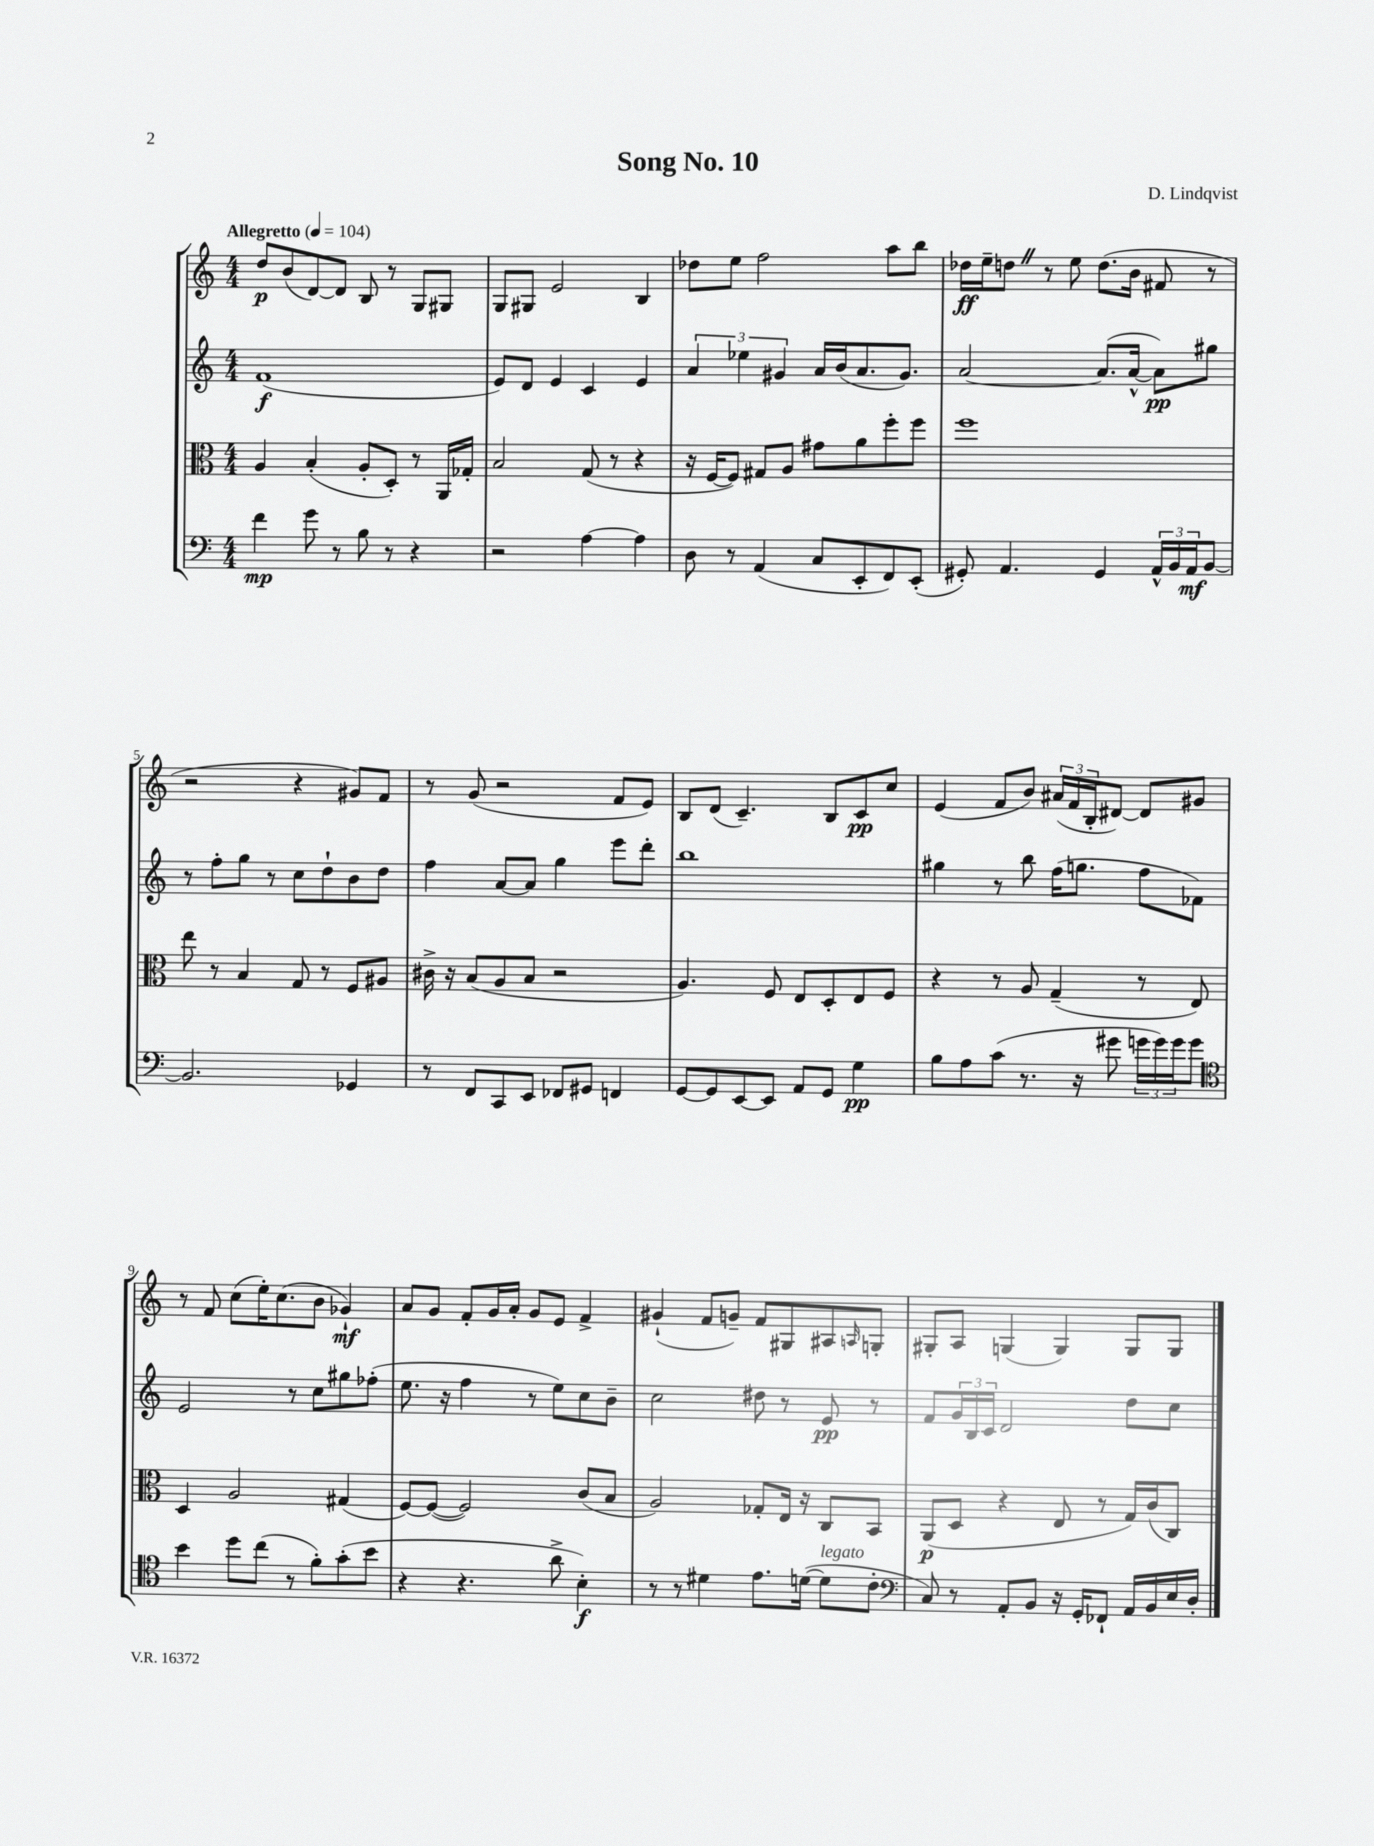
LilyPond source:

\header { title = "Song No. 10" composer = "D. Lindqvist" }
<<
\new StaffGroup <<
\new Staff = "s0" {
    \clef treble \key c \major \numericTimeSignature \time 4/4 \tempo "Allegretto" 4 = 104
    d''8\p b'8( d'8~) d'8 b8 r8 g8 gis8 |
    g8 gis8 e'2 b4 |
    des''8 e''8 f''2 a''8 b''8 |
    des''16\ff e''16-- d''8 \once \override BreathingSign.text = \markup { \musicglyph "scripts.caesura.straight" } \breathe r8 e''8 d''8.( b'16 fis'8 r8 |
    r2 r4 gis'8) f'8 |
    r8 g'8( r2 f'8 e'8) |
    b8 d'8( c'4.--) b8 c'8\pp c''8 |
    e'4( f'8 b'8) \tuplet 3/2 { ais'16( f'16 b16-. } dis'8~) dis'8 gis'8 |
    r8 f'8 c''8( e''16-.) c''8.( b'8 ges'4-!\mf) |
    a'8 g'8 f'8-. g'16 a'16-. g'8 e'8 f'4-> |
    gis'4-!( f'8 g'8--) f'8 gis8 ais8 \grace { a16 } g8-. |
    gis8-. a8 g4( g4) g8 g8 \bar "|." |
}
\new Staff = "s1" {
    \clef treble \key c \major \numericTimeSignature \time 4/4
    f'1\f( |
    e'8) d'8 e'4 c'4 e'4 |
    \tuplet 3/2 { a'4 ees''4 gis'4 } a'16 b'16( a'8. gis'8.) |
    a'2~ a'8.( a'16~-^ a'8\pp) gis''8 |
    r8 f''8-. g''8 r8 c''8 d''8-! b'8 d''8 |
    f''4 a'8~ a'8 g''4 e'''8 d'''8-. |
    b''1 |
    gis''4 r8 b''8 f''16( g''8. f''8 fes'8) |
    e'2 r8 c''8 gis''8 fes''8-.( |
    e''8. r16 f''4 r8 e''8) c''8 b'8-- |
    c''2 dis''8 r8 e'8\pp r8 |
    f'8 \tuplet 3/2 { g'16 b16 c'16 } d'2 d''8 c''8 \bar "|." |
}
\new Staff = "s2" {
    \clef alto \key c \major \numericTimeSignature \time 4/4
    a4 b4-.( a8-. d8-.) r8 a,16 ges16-. |
    b2 g8( r8 r4 |
    r16 f16~ f8) gis8 a8 gis'8 a'8 f''8-. f''8 |
    f''1 |
    e''8 r8 b4 g8 r8 f8 ais8 |
    cis'16-> r16 b8( a8 b8 r2 |
    a4.) f8 e8 d8-. e8 f8 |
    r4 r8 a8 g4--( r8 e8) |
    d4 a2 gis4( |
    f8~) f8~( f2) c'8( b8 |
    a2) ges8-. e16 r16 c8 b,8 |
    a,8\p( d8 r4 e8 r8 g16) c'16( c8) \bar "|." |
}
\new Staff = "s3" {
    \clef bass \key c \major \numericTimeSignature \time 4/4
    f'4\mp g'8 r8 b8 r8 r4 |
    r2 a4~ a4 |
    d8 r8 a,4( c8 e,8-. f,8) e,8-.( |
    gis,8-.) a,4. gis,4 \tuplet 3/2 { a,16-^ b,16 a,16\mf } b,8~ |
    b,2. ges,4 |
    r8 f,8 c,8 e,8 fes,8 gis,8 f,4 |
    g,8~ g,8 e,8~ e,8 a,8 g,8 g4\pp |
    b8 a8 c'8( r8. r16 gis'8 \tuplet 3/2 { g'16 g'16) g'16 } g'8 |
    \clef tenor b'4 d''8 c''8( r8 f'8-.) g'8-.( b'8 |
    r4 r4. a'8-> b4-.\f) |
    r8 r8 dis'4 e'8. d'16~( d'8^\markup { \italic "legato" } c'8-. |
    \clef bass c8) r8 a,8-. b,8 r16 g,16-. fes,8-! a,16 b,16 e16 d16-. \bar "|." |
}
>>
>>
